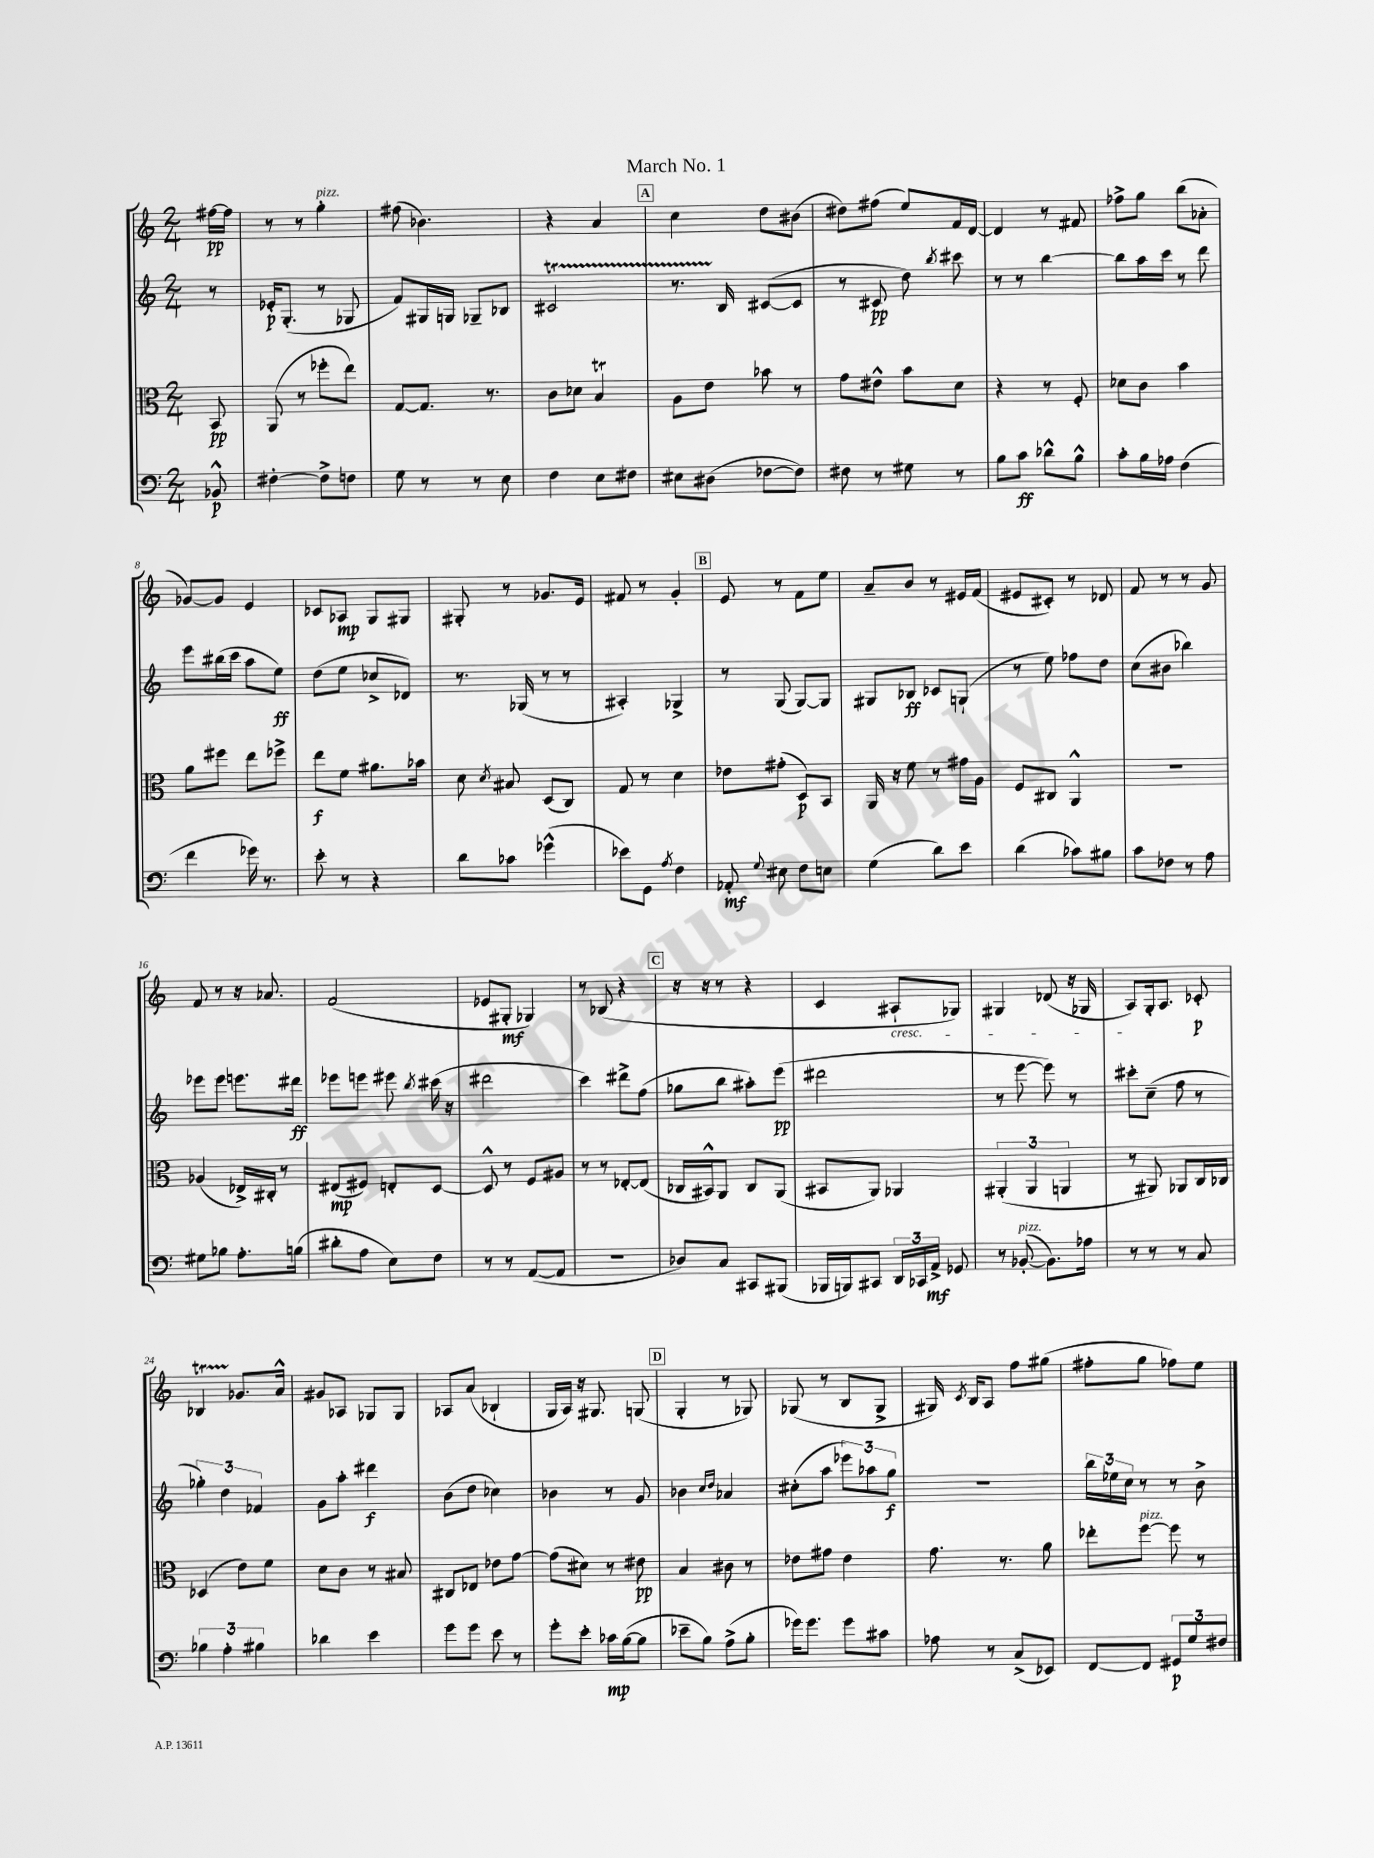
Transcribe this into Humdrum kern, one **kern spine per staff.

**kern	**dynam	**kern	**dynam	**kern	**dynam	**kern	**dynam
*part4	*part4	*part3	*part3	*part2	*part2	*part1	*part1
*staff4	*staff4	*staff3	*staff3	*staff2	*staff2	*staff1	*staff1
*clefF4	*	*clefC3	*	*clefG2	*	*clefG2	*
*k[]	*	*k[]	*	*k[]	*	*k[]	*
*M2/4	*	*M2/4	*	*M2/4	*	*M2/4	*
=	=	=	=	=	=	=	=
8BB-X^^/	p	8BB/	pp	8r	.	[16ff#X\LL	pp
.	.	.	.	.	.	16ff#\JJ]	.
=1	=1	=1	=1	=1	=1	=1	=1
[4F#X'\	.	(8AA/	.	16e-X'/KL	p	8r	.
.	.	.	.	(8.G'/J	.	.	.
.	.	8r	.	.	.	8r	.
!	!	!	!	!	!	!LO:TX:a:i:t=pizz.	!
8F#^\L]	.	8ff-X'\L	.	8r	.	4gg'\	.
8Fn\J	.	8ee\J)	.	8G-X/	.	.	.
=2	=2	=2	=2	=2	=2	=2	=2
8G\	.	[8G/L	.	8f/L)	.	(8ff#X\	.
8r	.	8.G/J]	.	16G#X/L	.	4.b-X\)	.
.	.	.	.	16Gn/JJ	.	.	.
8r	.	.	.	8G-X~/L	.	.	.
.	.	8.r	.	.	.	.	.
8E\	.	.	.	8B-X/J	.	.	.
=3	=3	=3	=3	=3	=3	=3	=3
4F\	.	8c\L	.	2c#Xt/	.	4r	.
.	.	8d-X\J	.	.	.	.	.
8E\L	.	4Bt/	.	.	.	4a/	.
8F#X\J	.	.	.	.	.	.	.
!!LO:REH:place=s1:t=A
=4	=4	=4	=4	=4	=4	=4	=4
8E#X\L	.	8A\L	.	8.r	.	4cc\	.
(8D#X\J	.	8e\J	.	.	.	.	.
.	.	.	.	16B/	.	.	.
[8F-X\L	.	8b-X\	.	([8c#X/L	.	8dd\L	.
8F-\J])	.	8r	.	8c#/J]	.	(8b#X\J	.
=5	=5	=5	=5	=5	=5	=5	=5
8F#X\	.	8g\L	.	8r	.	8dd#X\L)	.
8r	.	8e#X^^\J	.	8c#X/	pp	(8ff#X\J	.
8G#X\	.	8b\L	.	8dd\)	.	8ee/L)	.
.	.	.	.	8qbb/	.	.	.
8r	.	8d\J	.	8ccc#X\	.	16f/L	.
.	.	.	.	.	.	[16d/JJ	.
=6	=6	=6	=6	=6	=6	=6	=6
8B\L	.	4r	.	8r	.	4d/]	.
8c\J	ff	.	.	8r	.	.	.
8d-X^^\L	.	8r	.	[4bb\	.	8r	.
8B^^\J	.	8F'/	.	.	.	8f#X/	.
=7	=7	=7	=7	=7	=7	=7	=7
8c'\L	.	8d-X\L	.	8bb\L]	.	8ff-X^\L	.
16B\L	.	8c\J	.	16aa\L	.	8gg\J	.
16A-X\JJ	.	.	.	16ccc\JJ	.	.	.
(4F\	.	4b\	.	8r	.	(8bb\L	.
.	.	.	.	8ddd\	.	8a-X'\J	.
!!LO:LB:g=z
=8	=8	=8	=8	=8	=8	=8	=8
4f\	.	8a\L	.	8eee\L	.	[8g-X/L)	.
.	.	8ff#X\J	.	(16bb#X\L	.	8g-/J]	.
.	.	.	.	16ccc\JJ	.	.	.
16g-X\)	.	8ee\L	.	8aa\L	.	4e/	.
8.r	.	.	.	.	.	.	.
.	.	8ff-X^\J	.	8ee\J)	ff	.	.
=9	=9	=9	=9	=9	=9	=9	=9
8e'\	.	8ee\L	f	(8dd\L	.	8c-X/L	.
8r	.	8f\J	.	8ee\J	.	8A-X/J	mp
4r	.	8.a#X\L	.	8cc-X^/L	.	8G/L	.
.	.	.	.	8d-X/J)	.	8G#X/J	.
.	.	16b-X\Jk	.	.	.	.	.
=10	=10	=10	=10	=10	=10	=10	=10
8d\L	.	8d\	.	8.r	.	8G#X'/	.
.	.	8qd/	.	.	.	.	.
8c-X\J	.	8B#X/	.	.	.	8r	.
.	.	.	.	(16G-X/	.	.	.
(4g-X^^\	.	(8D/L	.	8r	.	8.g-X/L	.
.	.	8C/J)	.	8r	.	.	.
.	.	.	.	.	.	16e/Jk	.
=11	=11	=11	=11	=11	=11	=11	=11
8e-X\L)	.	8G/	.	4A#X'/)	.	8f#X/	.
8GG\J	.	8r	.	.	.	8r	.
8qA/	.	.	.	.	.	.	.
4F\	.	4d\	.	4G-X^/	.	4g'/	.
!!LO:REH:place=s1:t=B
=12	=12	=12	=12	=12	=12	=12	=12
8AA-X'/	mf	8e-X\L	.	8r	.	8e/	.
8qqG/	.	.	.	.	.	.	.
8E#X\	.	(8g#X'\J	.	(8G/	.	8r	.
8F\L	.	8D/L)	p	[8G/L)	.	8f\L	.
8En\J	.	8BB/J	.	8G/J]	.	8ee\J	.
=13	=13	=13	=13	=13	=13	=13	=13
(4G\	.	16AA/	.	8G#X/L	.	8a~/L	.
.	.	16r	.	.	.	.	.
.	.	8f\	.	8B-X/J	ff	8b/J	.
8d\L)	.	8r	.	8c-X/L	.	8r	.
8e\J	.	16g#X\LL	.	(8Gn`/J	.	16e#X/LL	.
.	.	16A\JJ	.	.	.	(16f/JJ	.
=14	=14	=14	=14	=14	=14	=14	=14
(4d\	.	8F/L	.	8r	.	8e#X/L	.
.	.	8C#X/J	.	8ee\)	.	8c#X'/J)	.
8c-X\L)	.	4AA^^/	.	8ff-X\L	.	8r	.
8B#X\J	.	.	.	8dd\J	.	8d-X/	.
=15	=15	=15	=15	=15	=15	=15	=15
8c\L	.	2r	.	(8cc\L	.	8f/	.
8F-X\J	.	.	.	8b#X\J	.	8r	.
8r	.	.	.	4bb-X\)	.	8r	.
8A\	.	.	.	.	.	8g/	.
!!LO:LB:g=z
=16	=16	=16	=16	=16	=16	=16	=16
8G#X\L	.	(4A-X/	.	8eee-X\L	.	8f/	.
8B-X\J	.	.	.	8eee-\J	.	8r	.
8.A'\L	.	16E-X^/LL)	.	8.eeen\L	.	16r	.
.	.	16C#X'/JJ	.	.	.	8.a-X/	.
.	.	8r	.	.	.	.	.
(16Bn\Jk	.	.	.	16ddd#X\Jk	ff	.	.
=17	=17	=17	=17	=17	=17	=17	=17
8d#X'\L	.	(8E#X/L	mp	8eee-X\L	.	(2f/	.
8A\J	.	8F#X/J)	.	8eeen\J	.	.	.
8E\L)	.	8En'/L	.	8eee#X\	.	.	.
.	.	.	.	8qbb/	.	.	.
8F\J	.	[8D/J	.	(16ccc#X\	.	.	.
.	.	.	.	16r	.	.	.
=18	=18	=18	=18	=18	=18	=18	=18
8r	.	8D^^/]	.	2ddd#X\	.	8e-X/L	.
8r	.	8r	.	.	.	8G#X'/J	mf
([8AA/L	.	8F/L	.	.	.	4G-X/)	.
8AA/J]	.	8A#X/J	.	.	.	.	.
=19	=19	=19	=19	=19	=19	=19	=19
2r	.	8r	.	4ccc\)	.	8r	.
.	.	8r	.	.	.	(8B-X/	.
.	.	[8E-X'/L	.	8ddd#X^\L	.	4r	.
.	.	(8E-/J]	.	(8ff\J	.	.	.
!!LO:REH:place=s1:t=C
=20	=20	=20	=20	=20	=20	=20	=20
8D-X/L)	.	16C-X/LL	.	8gg-X\L	.	16r	.
.	.	16BB#X^^/J)	.	.	.	16r	.
8C/J	.	8AA/J	.	8bb\J	.	8r	.
8CC#X/L	.	8C-/L	.	8aa#X'\L)	.	4r	.
(8BBB#X/J	.	(8AA/J	.	(8eee\J	pp	.	.
=21	=21	=21	=21	=21	=21	=21	=21
16BBB-X/LL	.	8BB#X/L	.	2ddd#X\	.	4c/	.
16BBBn/J)	.	.	.	.	.	.	.
8CC#X/J	.	8AA/J)	.	.	.	.	.
!	!	!	!	!	!	!LO:TX:b:i:t=cresc.	!
24DD/LL	.	4AA-X/	.	.	.	8A#X`/L	.
24CC-X/	.	.	.	.	.	.	.
24AA^/JJ	mf	.	.	.	.	.	.
8GG-X/	.	.	.	.	.	8G-X/J)	.
=22	=22	=22	=22	=22	=22	=22	=22
8r	.	(6AA#X'/	.	8r	.	4G#X/	.
!LO:TX:a:i:t=pizz.	!	!	!	!	!	!	!
([8BB-X'/	.	.	.	[8eee\	.	.	.
.	.	6AA#/	.	.	.	.	.
8.BB-\L])	.	.	.	8eee\])	.	(8d-X/	.
.	.	6AAn/	.	.	.	.	.
.	.	.	.	8r	.	16r	.
16A-X\Jk	.	.	.	.	.	16G-X/	.
=23	=23	=23	=23	=23	=23	=23	=23
8r	.	8r	.	8ccc#X'\L	.	8A/L)	.
8r	.	8AA#X/)	.	(8cc~\J	.	16G'/k	.
.	.	.	.	.	.	8.A/J	.
8r	.	8AA-X/L	.	8ff\	.	.	.
8C/	.	16C/L	.	8r	.	8c-X'/	p
.	.	16C-X/JJ	.	.	.	.	.
!!LO:LB:g=z
=24	=24	=24	=24	=24	=24	=24	=24
6B-X\	.	(4D-X/	.	6gg-X'\)	.	4B-XT/	.
6A'\	.	.	.	6dd\	.	.	.
.	.	8e\L)	.	.	.	8.g-X/L	.
6B#X\	.	.	.	6f-X/	.	.	.
.	.	8f\J	.	.	.	.	.
.	.	.	.	.	.	16a^^/Jk	.
=25	=25	=25	=25	=25	=25	=25	=25
4d-X\	.	8d\L	.	8g\L	.	8g#X/L	.
.	.	8c\J	.	8aa'\J	.	8A-X/J	.
4e\	.	8r	.	4ddd#X\	f	8G-X/L	.
.	.	8B#X/	.	.	.	8G-/J	.
=26	=26	=26	=26	=26	=26	=26	=26
8g\L	.	8C#X/L	.	(8b\L	.	8A-X/L	.
8g\J	.	8E-X/J	.	8dd\J	.	(8a/J	.
8e\	.	8e-X\L	.	4cc-X\)	.	4B-X`/	.
8r	.	[8g\J	.	.	.	.	.
=27	=27	=27	=27	=27	=27	=27	=27
8g'\L	.	(8g\L]	.	4b-X\	.	16G/LL	.
.	.	.	.	.	.	16A/JJ)	.
8e'\J	.	8d#X\J)	.	.	.	16r	.
.	.	.	.	.	.	8.G#X/	.
16c-X\LL	mp	8r	.	8r	.	.	.
([16B\J	.	.	.	.	.	.	.
8B\J]	.	8e#X\	pp	8g/	.	(8Gn/	.
!!LO:REH:place=s1:t=D
=28	=28	=28	=28	=28	=28	=28	=28
8e-X~\L	.	4B/	.	4b-X\	.	4G'/	.
8B\J)	.	.	.	.	.	.	.
.	.	.	.	16qqcc/LL	.	.	.
.	.	.	.	16qqdd/JJ	.	.	.
(8A^\L	.	8c#X\	.	4a-X/	.	8r	.
8B'\J	.	8r	.	.	.	8G-X/)	.
=29	=29	=29	=29	=29	=29	=29	=29
16g-X\KL)	.	8e-X\L	.	(8cc#X'\L	.	(8G-X/	.
8.g-\J	.	.	.	.	.	.	.
.	.	8g#X\J	.	8aa\J	.	8r	.
8g-\L	.	4e-\	.	12eee-X\L)	.	8B/L	.
.	.	.	.	12aa-X\	.	.	.
8c#X\J	.	.	.	.	.	8G-^/J	.
.	.	.	.	12gg\J	f	.	.
=30	=30	=30	=30	=30	=30	=30	=30
8A-X\	.	8.g\	.	2r	.	16G#X/)	.
.	.	.	.	.	.	8qc/	.
.	.	.	.	.	.	16B/KL	.
8r	.	.	.	.	.	8A/J	.
.	.	8.r	.	.	.	.	.
(8C^/L	.	.	.	.	.	8ff\L	.
8EE-X/J)	.	8a\	.	.	.	(8gg#X\J	.
=31	=31	=31	=31	=31	=31	=31	=31
[8FF/L	.	8ee-X'\L	.	24bb\LL	.	8ff#X'\L	.
.	.	.	.	24ee-X\	.	.	.
.	.	.	.	24cc\JJ	.	.	.
!	!	!LO:TX:a:i:t=pizz.	!	!	!	!	!
8FF/J]	.	[8ff\J	.	8r	.	8gg\J	.
12GG#X/L	p	8ff\]	.	8r	.	8ff-X\L)	.
12G/	.	.	.	.	.	.	.
.	.	8r	.	8b^\	.	8ee\J	.
12F#X/J	.	.	.	.	.	.	.
==	==	==	==	==	==	==	==
*-	*-	*-	*-	*-	*-	*-	*-
